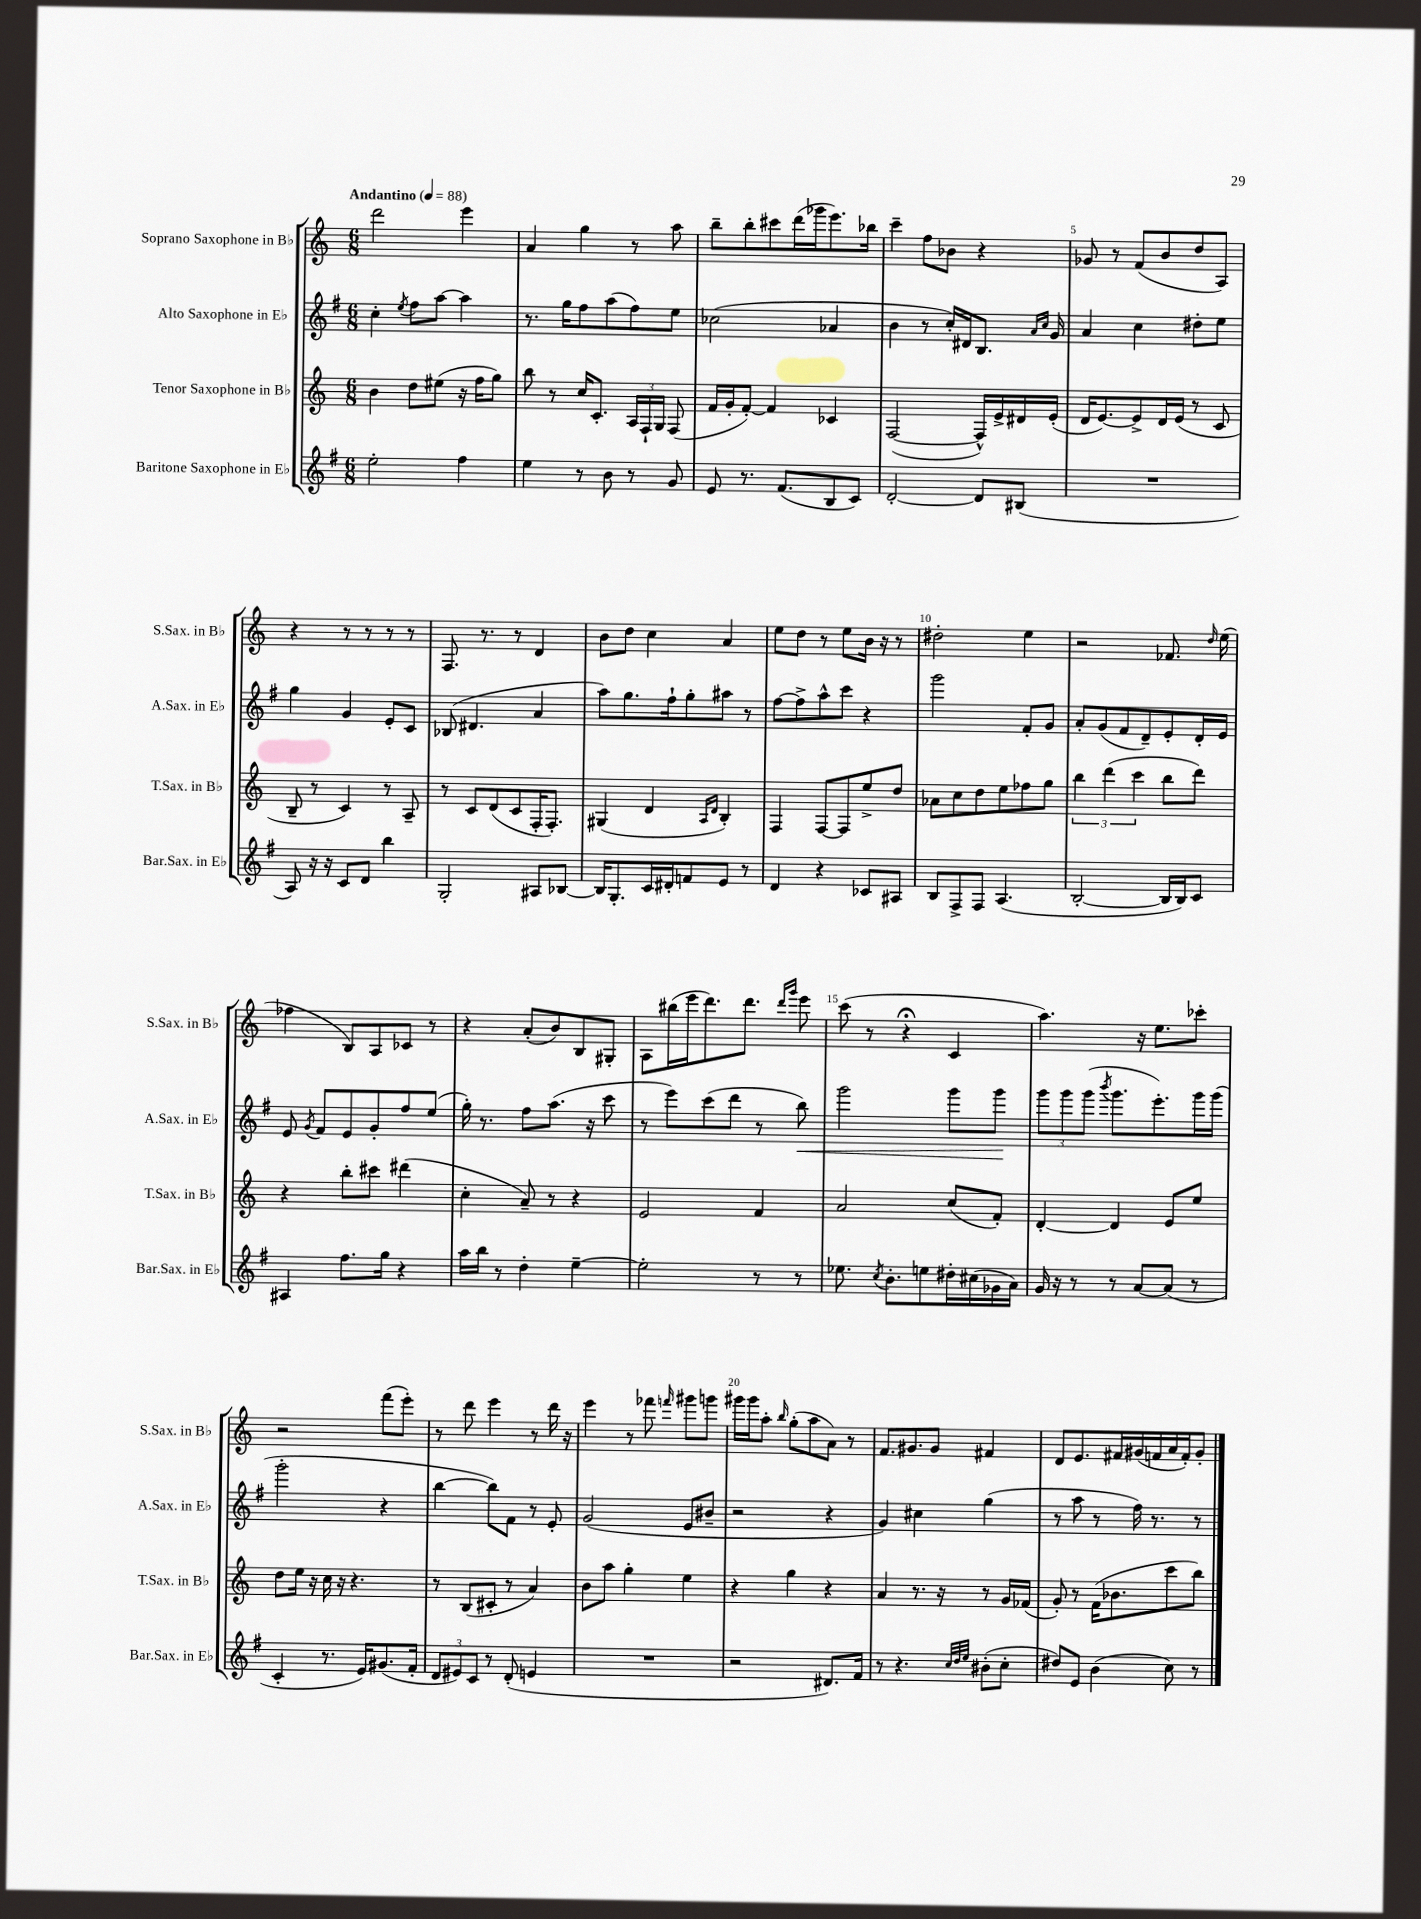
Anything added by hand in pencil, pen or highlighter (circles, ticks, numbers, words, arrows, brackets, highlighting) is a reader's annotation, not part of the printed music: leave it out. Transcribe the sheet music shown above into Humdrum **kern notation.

**kern	**kern	**kern	**kern
*staff4	*staff3	*staff2	*staff1
*clefG2	*clefG2	*clefG2	*clefG2
*k[f#]	*k[]	*k[f#]	*k[]
*M6/8	*M6/8	*M6/8	*M6/8
*MM88	*MM88	*MM88	*MM88
2ee'	4b	4cc'	2ddd
.	.	8qee	.
.	8dd	8ff#	.
.	(8ee#	[8aa	.
4ff#	16r	4aa]	4eee
.	16ff	.	.
.	8gg)	.	.
=	=	=	=
4ee	8bb	8.r	4a
.	8r	.	.
.	.	16gg	.
8r	16cc	8ff#	4gg
.	8.c'	.	.
8b	.	(8aa	.
8r	24A	8ff#)	8r
.	24F`	.	.
.	24G	.	.
8g	(8F	8ee	8aa
=	=	=	=
8e	16f	(2cc-	8bb~
.	16g'	.	.
8.r	[8f')	.	8bb'
.	4f]	.	8ccc#
(8.f#	.	.	.
.	.	.	(16ddd
.	.	.	16ggg-
8B	4c-	4a-	8.eee)
8c)	.	.	.
.	.	.	16bb-
=	=	=	=
[2d'	([2F	4b	4ccc~
.	.	8r	8ff
.	.	16cc')	8b-
.	.	16d#	.
8d]	16F^^])	8.B	4r
.	16e^	.	.
(8B#	16d#	.	.
.	.	16qqa	.
.	.	16qqcc	.
.	(16e'	16g	.
=	=	=	=
2.r	16d	4a	8g-
.	[8.e)	.	.
.	.	.	8r
.	8e^]	4cc	(8f
.	16d	.	8b
.	(16e	.	.
.	8r	8dd#'	8dd
.	8c	8ee	8A)
=	=	=	=
8A)	8B~	4gg	4r
16r	8r	.	.
16r	.	.	.
8c	4c)	4g	8r
8d	.	.	8r
4bb	8r	8e'	8r
.	8A~	8c	8r
=	=	=	=
2G'	8r	(8B-	8.F
.	8c	4.d#	.
.	.	.	8.r
.	(8d	.	.
.	8c	.	8r
8A#	16F'	4a	4d
.	8.F')	.	.
[8B-	.	.	.
=	=	=	=
16B-]	(4G#	8aa)	8b
8.G'	.	.	.
.	.	8.gg	8dd
16c	4d	.	4cc
16d#'	.	16ff#`	.
8f	.	8gg'	.
.	16qqA	.	.
.	16qqd	.	.
8e	4B')	8aa#	4a
8r	.	8r	.
=	=	=	=
4d	4F	[8ff#	8ee
.	.	8ff#^]	8dd
4r	[8F	8aa^^	8r
.	8F]	8ccc	8ee
8c-	8ee^	4r	16b
.	.	.	16r
8A#	8dd	.	8r
=	=	=	=
8B	8a-	2ggg	2dd#'
8F#^	8cc	.	.
8F#	8dd	.	.
(4.A	8ee	.	.
.	8ff-	8f#'	4ee
.	8gg	8g	.
=	=	=	=
[2B'	6bb	8a'	2r
.	.	(8g	.
.	(6ddd	.	.
.	.	8f#	.
.	6ccc	.	.
.	.	8d~)	.
16B]	8bb	8e'	8.f-
16B)	.	.	.
8c	8ddd)	16d'	.
.	.	.	16qqdd
.	.	16e	(16ee
=	=	=	=
4A#	4r	8e	4ff-
.	.	8qg	.
.	.	8f#	.
8.ff#	8bb'	8e	8B)
.	8ccc#	8g'	8A
16gg	.	.	.
4r	(4ddd#	8ff#	8c-
.	.	(8ee	8r
=	=	=	=
16aa	4cc'	16gg')	4r
16bb	.	8.r	.
8r	.	.	.
4dd'	8a~)	8ff#	(8a'
.	8r	(8.aa	8b)
[4ee~	4r	.	8B
.	.	16r	.
.	.	8ccc	8G#'
=	=	=	=
2ee']	2e	8r	8A
.	.	8eee)	(16bb#
.	.	.	16eee
.	.	(8ccc	8.ddd)
.	.	8ddd	.
.	.	.	8.ddd
8r	4f	8r	.
.	.	.	16qqddd
.	.	.	16qqggg
8r	.	8bb)	8eee
=	=	=	=
8.ee-	2a	2ggg	(8ccc
.	.	.	8r
8qcc	.	.	.
8.b'	.	.	.
.	.	.	4r;
8ee	.	.	.
16dd#'	(8cc	8ggg	4c
(16cc#	.	.	.
16g-	8f')	8ggg	.
16a)	.	.	.
=	=	=	=
16g	[4d'	12ggg	4.aa)
16r	.	.	.
.	.	12ggg	.
8r	.	.	.
.	.	(12ggg	.
.	.	8qbbb	.
8r	4d]	8.ggg	.
[8a	.	.	16r
.	.	8.eee')	8.ee
(8a]	8e	.	.
8r	8ee	16ggg	8ccc-'
.	.	(16ggg	.
=	=	=	=
4c'	8dd	2ggg'	2r
.	16ee	.	.
.	16r	.	.
8.r	16cc	.	.
.	16r	.	.
.	4.r	.	.
16e)	.	.	.
(8.g#	.	4r	(8fff
.	.	.	8eee')
16f#'	.	.	.
=	=	=	=
12d	8r	[4bb	8r
12e#)	.	.	.
.	(8B	.	8ddd
12c	.	.	.
8r	8c#'	8bb])	4eee
(8d'	8r	8f#	.
4e	4a)	8r	8r
.	.	8e'	16ddd
.	.	.	16r
=	=	=	=
2.r	8b	(2g	4eee
.	8aa	.	.
.	4gg'	.	8r
.	.	.	8fff-
.	.	.	16qqfff
.	4ee	8e	8ggg#
.	.	8b#~	8ggg
=	=	=	=
2r	4r	2r	16ggg#
.	.	.	16ggg#
.	.	.	8aa'
.	.	.	16qqbb
.	4gg	.	(8gg'
.	.	.	8aa
8.d#)	4r	4r	8a)
.	.	.	8r
16f#	.	.	.
=	=	=	=
8r	4a	4g)	8.f
4.r	.	.	.
.	.	.	8.g#
.	8.r	4cc#	.
.	.	.	8g#
.	16r	.	.
32qqcc	.	.	.
32qqdd	.	.	.
32qqee	.	.	.
(8b#'	8r	(4gg	4f#
8cc'	16g	.	.
.	(16f-	.	.
=	=	=	=
8dd#)	8g')	8r	8d
8e	8r	8aa	8.e
(4b	(16f	8r	.
.	8.b-	.	16f#
.	.	16ff#)	(16g#
.	.	8.r	16f
8cc)	8ccc	.	16a
.	.	.	16f')
8r	8bb)	8r	8g#'
==	==	==	==
*-	*-	*-	*-
